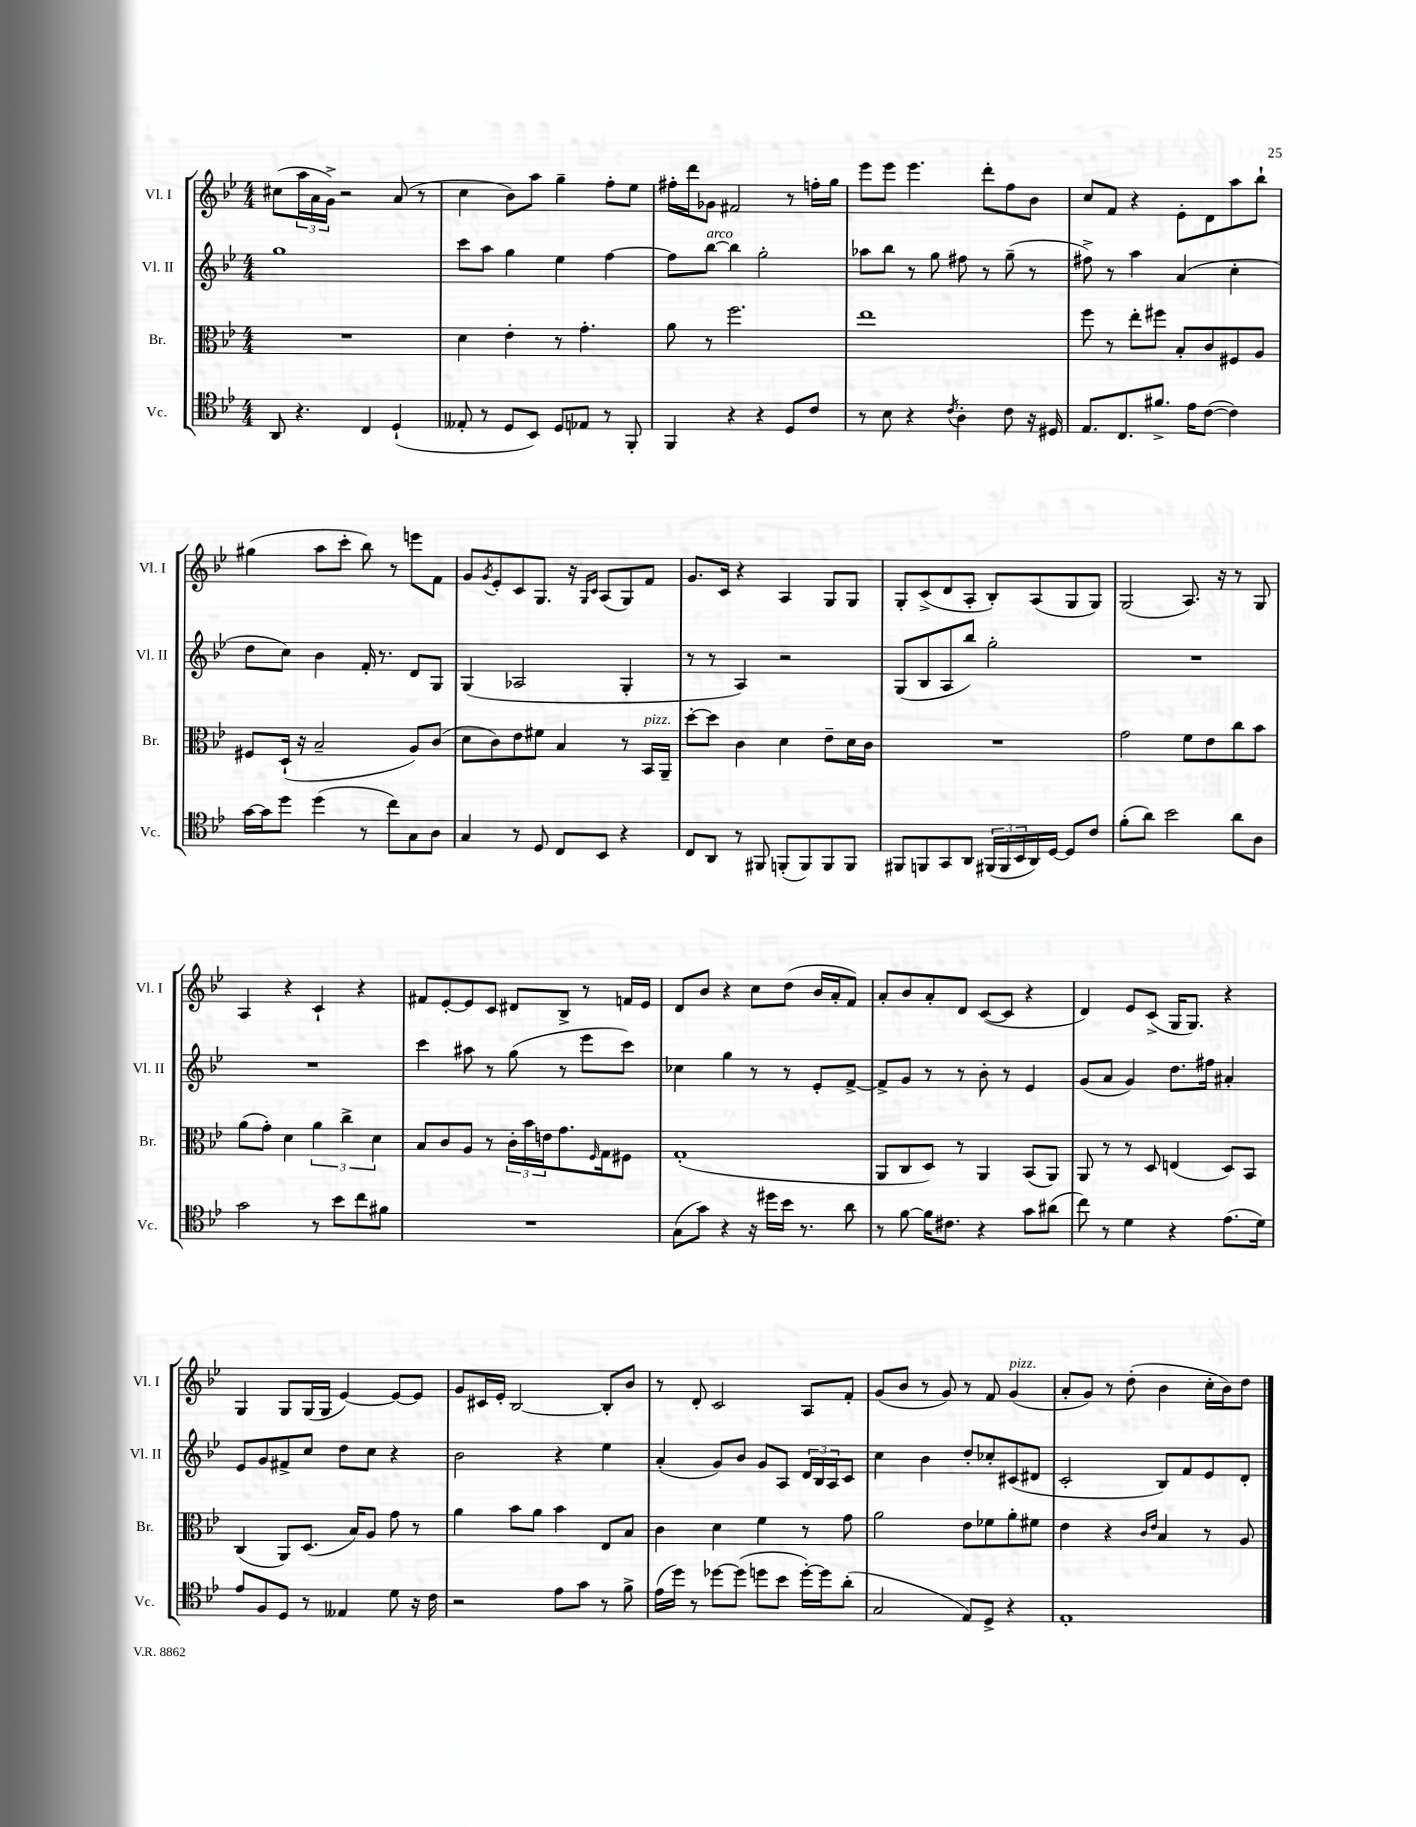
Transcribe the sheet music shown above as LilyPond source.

<<
\new StaffGroup <<
\new Staff = "s0" \with { instrumentName = "Vl. I" shortInstrumentName = "Vl. I" } {
    \clef treble \key bes \major \numericTimeSignature \time 4/4
    cis''8( \tuplet 3/2 { a''16 a'16 g'16->) } r2 a'8( r8 |
    c''4 bes'8) a''8 g''4-- f''8-. ees''8 |
    fis''16-. d'''16 ges'8 fis'2 r8 f''16-. g''16 |
    ees'''8 ees'''8 ees'''4. d'''8-. f''8 bes'8 |
    c''8 f'8 r4 ees'8-. d'8 a''8 bes''8-! |
    gis''4( a''8 c'''8-. bes''8) r8 e'''8 f'8 |
    g'8 \acciaccatura { g'8 } ees'8-. c'8 g8. r16 \grace { g16 c'16 } a8( g8) f'8 |
    g'8. c'16 r4 a4 g8 g8 |
    g8-. c'8->( d'8 a8-. bes8-.) a8( g8 g8) |
    g2( a8.) r16 r8 g8 |
    a4 r4 c'4-! r4 |
    fis'8 ees'8~-. ees'8 c'8 dis'8 bes8-> r8 f'16 ees'16 |
    d'8 bes'8 r4 c''8 d''8( bes'16 a'16-. f'8) |
    a'8-. bes'8 a'8-. d'8 c'8~( c'8 r4 |
    d'4) ees'8 c'8->( g16 g8.) r4 |
    g4 g8 g16( g16 ees'4~) ees'8~ ees'8 |
    g'8 cis'16 ees'16-. bes2~ bes8-. bes'8 |
    r8 d'8-. c'2 a8 f'8-. |
    g'8( bes'8 r8 g'8) r8 f'8 g'4^\markup { \italic "pizz." }( |
    a'8-. g'8) r8 d''8-.( bes'4 c''16-. bes'16) d''8 \bar "|." |
}
\new Staff = "s1" \with { instrumentName = "Vl. II" shortInstrumentName = "Vl. II" } {
    \clef treble \key bes \major \numericTimeSignature \time 4/4
    g''1 |
    c'''8 a''8 g''4 ees''4 f''4~ |
    f''8 bes''8~^\markup { \italic "arco" } bes''4 g''2-. |
    aes''8 bes''8 r8 g''8 fis''8 r8 g''8--( r8 |
    fis''8->) r8 a''4 a'4( c''4-. |
    d''8 c''8) bes'4 f'16-. r8. d'8 g8 |
    g4( aes2 g4-. |
    r8 r8 a4) r2 |
    g8( bes8 a8 bes''8) g''2-. |
    R1 |
    R1 |
    c'''4 ais''8 r8 g''8( r8 ees'''8 c'''8) |
    ces''4 g''4 r8 r8 ees'8-. f'8~-> |
    f'8-> g'8 r8 r8 bes'8-. r8 ees'4 |
    g'8( a'8 g'4) d''8. fis''16 ais'4-. |
    ees'8 g'8 fis'8-> c''8 d''8 c''8 r4 |
    bes'2 r4 ees''4 |
    a'4-.( g'8) bes'8 g'8 a8 \tuplet 3/2 { d'16 bes16 a16 } c'8 |
    c''4 bes'4 d''8-. ces''8-. cis'8( dis'8 |
    c'2-. bes8) f'8 ees'8 d'8-. \bar "|." |
}
\new Staff = "s2" \with { instrumentName = "Br." shortInstrumentName = "Br." } {
    \clef alto \key bes \major \numericTimeSignature \time 4/4
    R1 |
    d'4 ees'4-. r8 g'4.-. |
    a'8 r8 f''2. |
    ees''1 |
    f''8 r8 ees''8-. fis''8 bes8-. c'8 fis8 a8 |
    fis8 d16-!( r16 bes2-- a8) c'8( |
    d'8 c'8) ees'8 fis'8 bes4 r8 bes,16^\markup { \italic "pizz." } a,16-- |
    d''8~-. d''8 c'4 d'4 ees'8-- d'16 c'16 |
    R1 |
    g'2 f'8 ees'8 c''8 bes'8 |
    a'8( g'8-.) d'4 \tuplet 3/2 { a'4 c''4-> d'4 } |
    bes8 c'8 a8 r8 \tuplet 3/2 { c'16-. bes'16 e'16 } g'8. \grace { f16 } g16 fis8 |
    g1-.( |
    a,8 c8 d8) r8 a,4 bes,8( a,8) |
    a,8 r8 r8 d8 e4( d8) bes,8 |
    c4( a,8) d8.( bes16) a8 g'8 r8 |
    a'4 bes'8 a'8 bes'4 ees8 bes8 |
    c'4 d'4 f'4 r8 g'8 |
    a'2 ees'8 fes'8 a'8-. fis'8 |
    ees'4 r4 \grace { c'16 ees'16 } bes4 r8 a8 \bar "|." |
}
\new Staff = "s3" \with { instrumentName = "Vc." shortInstrumentName = "Vc." } {
    \clef tenor \key bes \major \numericTimeSignature \time 4/4
    a,8 r4. c4 d4-!( |
    eeses8-. r8 d8 bes,8) d8 ees8 r8 f,8-. |
    f,4 r4 r4 d8 c'8 |
    r8 bes8 r4 \acciaccatura { c'8 } a4-. c'8 r16 dis16 |
    ees8. c8. fis'8.-> ees'16 c'8~( c'4) |
    g'16~ g'16 d''8 d''4( r8 c''8) g8 a8 |
    g4 r8 d8 c8 bes,8 r4 |
    c8 a,8 r8 fis,8 f,8-.( f,8) f,8 f,8 |
    fis,8 f,8 g,8 a,8 \tuplet 3/2 { fis,16( fis,16 bes,16 } a,16) d16~ d8 c'8 |
    f'8-.( a'8) bes'2 a'8 a8 |
    g'2 r8 bes'8 c''8 fis'8 |
    R1 |
    g8( g'8) r4 r16 dis''16 bes'16 r8. a'8 |
    r8 f'8~ f'16 cis'8. r4 g'8 ais'8( |
    c''8) r8 d'4 r4 ees'8.( d'16) |
    ees'8 f8 d8 r8 eeses4 d'8 r16 c'16 |
    r2 ees'8 g'8 r8 f'8-> |
    ees'16( d''16) r8 des''8~ des''8( d''8 bes'8 d''16~-.) d''16 a'8-.( |
    g2 ees8) d8-> r4 |
    ees1-. \bar "|." |
}
>>
>>
\layout { \context { \Score \remove "Bar_number_engraver" } }
